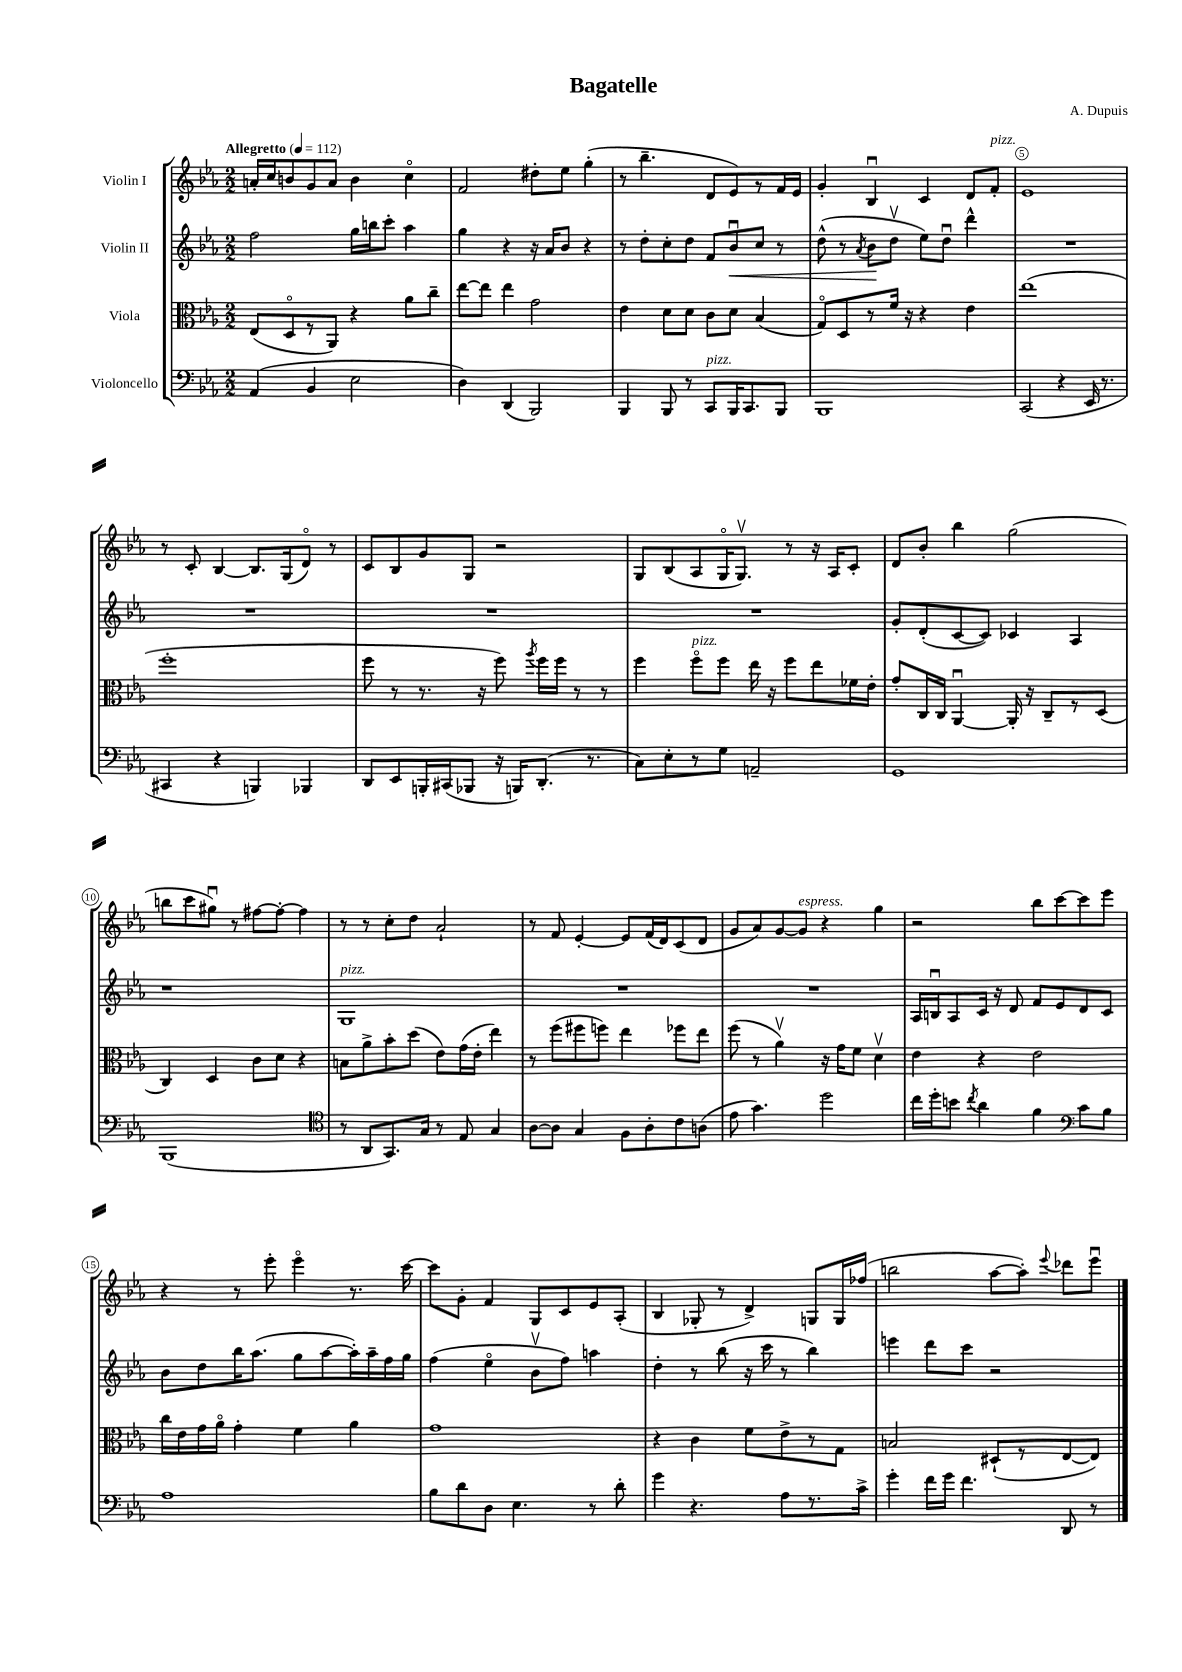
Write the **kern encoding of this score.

**kern	**kern	**kern	**kern
*staff4	*staff3	*staff2	*staff1
*clefF4	*clefC3	*clefG2	*clefG2
*k[b-e-a-]	*k[b-e-a-]	*k[b-e-a-]	*k[b-e-a-]
*M2/2	*M2/2	*M2/2	*M2/2
*MM112	*MM112	*MM112	*MM112
(4AA-/	(8E-/L	2ff\	16a'/LL
.	.	.	16cc/J
.	8Do/	.	8b/
4BB-/	8r	.	8g/
.	8AA-/J)	.	8a/J
2E-\	4r	16gg\LL	4b\
.	.	16bb\J	.
.	.	8ccc'\J	.
.	8a-\L	4aa-\	4cco\
.	8cc~\J	.	.
=	=	=	=
4D\)	[8ee-\L	4gg\	2f/
.	8ee-\]J	.	.
(4DD/	4ee-\	4r	.
2BBB-/)	2g\	16r	8dd#'\L
.	.	16a-/LK	.
.	.	8b-/J	8ee-\J
.	.	4r	(4gg'\
=	=	=	=
4BBB-/	4e-\	8r	8r
.	.	8dd'\L	4.bb-~\
8BBB-/	8d\L	8cc'\	.
8r	8d\J	8dd\J	.
8CC/L	8c\L	8f/L	8d/L
16BBB-/K	8d\J	8b-u/	8e-/)
8.CC/	.	.	.
.	(4B-/	8cc/J	8r
8BBB-/J	.	8r	16f/L
.	.	.	16e-/JJ
=	=	=	=
1BBB-	8Go/L)	(8dd^^\	4g'/
.	8D/	8r	.
.	.	8qa-/	.
.	8r	8b-\L	4B-u/
.	16f/Jk	8ddv\J	.
.	16r	.	.
.	4r	8ee-\L)	4c/
.	.	8ddu\J	.
.	4e-\	4ddd^^\	8d/L
.	.	.	8f'/J
=	=	=	=
(2CC/	(1ee-	1r	1e-
4r	.	.	.
16EE-/	.	.	.
8.r	.	.	.
=	=	=	=
4CC#/	1ff'	1r	8r
.	.	.	8c'/
4r	.	.	[4B-/
4BBB/)	.	.	8.B-/]L
.	.	.	(16G/k
4BBB-/	.	.	8do/J)
.	.	.	8r
=	=	=	=
8DD/L	8ff\	1r	8c/L
8EE-/	8r	.	8B-/
16BBB'/L	8.r	.	8g/
(16CC#/J	.	.	.
8BBB-/J	.	.	8G/J
.	16r	.	.
16r	8ff\)	.	2r
16BBB/LK)	.	.	.
.	8qaa-/	.	.
(8.DD'/J	16ff\LL	.	.
.	16ff\JJ	.	.
.	8r	.	.
8.r	.	.	.
.	8r	.	.
=	=	=	=
8C\L)	4ff\	1r	8G/L
8E-'\	.	.	(8B-/
8r	8ffo\L	.	8A-/
8G\J	8ff\J	.	16Go/K
.	.	.	8.Gv/J)
2AA~/	16ee-\	.	.
.	16r	.	.
.	8ff\L	.	8r
.	8ee-\	.	16r
.	.	.	16A-/LK
.	16f-\L	.	8c'/J
.	16e-'\JJ	.	.
=	=	=	=
1GG	8g'/L	8g'/L	8d/L
.	16C/L	(8d'/	8b-'/J
.	16C/JJ	.	.
.	[4AA-u/	[8c/	4bb-\
.	.	8c/]J)	.
.	16AA-'/]	4c-/	(2gg\
.	16r	.	.
.	8C~/L	.	.
.	8r	4A-/	.
.	(8D/J	.	.
=	=	=	=
(1BBB-	4C/)	1r	8bb\L
.	.	.	8ccc\
.	4D/	.	8gg#u\J)
.	.	.	8r
.	8c\L	.	[8ff#\L
.	8d\J	.	8ff#'\_J
.	4r	.	4ff#\]
=	=	=	=
*clefC4	*	*	*
8r	8B\L	1G	8r
8AA-/L	8a-^\	.	8r
8.GG/)	8b-'\	.	8cc'\L
.	(8dd\J	.	8dd\J
16G/Jk	.	.	.
8r	8e-\L)	.	2a-`/
8E-/	(16g\L	.	.
.	16e-'\JJ	.	.
4G/	4ee-\)	.	.
=	=	=	=
[8A-\L	8r	1r	8r
8A-\]J	(8ff\L	.	8f/
4G/	8ff#\	.	[4e-'/
.	8ff\J)	.	.
8F\L	4ee-\	.	8e-/]L
8A-'\	.	.	(16f/L
.	.	.	16d/J)
8c\	8ff-\L	.	(8c/
(8A\J	8ee-\J	.	8d/J
=	=	=	=
8e-\	(8ff\	1r	8g/L
4.g\)	8r	.	8a-/)
.	4a-v\)	.	[8g/
.	.	.	8g/]J
2dd\	16r	.	4r
.	16g\LK	.	.
.	8f\J	.	.
.	4dv\	.	4gg\
=	=	=	=
16cc\LL	4e-\	16A-/LL	2r
16dd'\J	.	16Bu/J	.
8b\J	.	8A-/	.
8qcc/	.	.	.
4a-\	4r	16c/Jk	.
.	.	16r	.
.	.	8d/	.
4f\	2e-\	8f/L	8bb-\L
.	.	8e-/	[8ccc\
*clefF4	*	*	*
8c\L	.	8d/	8ccc\]
8B-\J	.	8c/J	8eee-\J
=	=	=	=
1A-	16cc\LL	8b-\L	4r
.	16e-\	.	.
.	16g\	8dd\	.
.	16a-o\JJ	.	.
.	4g'\	16bb-\K	8r
.	.	(8.aa-\J	.
.	.	.	8eee-'\
.	4f\	8gg\L	4eee-o\
.	.	[8aa-\	.
.	4a-\	16aa-'\]L)	8.r
.	.	16aa-~\	.
.	.	16ff\	.
.	.	16gg\JJ	[16ccc\
=	=	=	=
8B-\L	1g	(4ff\	8ccc\]L
8d\	.	.	8g'\J
8D\J	.	4ee-o\	4f/
4.E-\	.	.	.
.	.	8b-v\L	8G/L
.	.	8ff\J)	8c/
8r	.	4aa\	8e-/
8d'\	.	.	(8A-'/J
=	=	=	=
4g\	4r	4dd'\	4B-/
4.r	4c\	8r	8G-'/
.	.	(8bb-\	8r
.	8f\L	16r	4d^/)
.	.	16ccc\	.
8A-\L	8e-^\	8r	.
8.r	8r	4bb-\)	8G/L
.	8G\J	.	16G/L
16c^\Jk	.	.	(16ff-/JJ
=	=	=	=
4g'\	2B/	4eee\	2bb\
16f\LL	.	8ddd\L	.
16g\JJ	.	.	.
4.f\	.	8ccc\J	.
.	(8D#`/L	2r	[8aa-\L
.	8r	.	8aa-'\]J)
.	.	.	8qqeee-/
8DD/	[8E-/	.	8ddd-\L
8r	8E-/]J)	.	8eee-u\J
==	==	==	==
*-	*-	*-	*-
